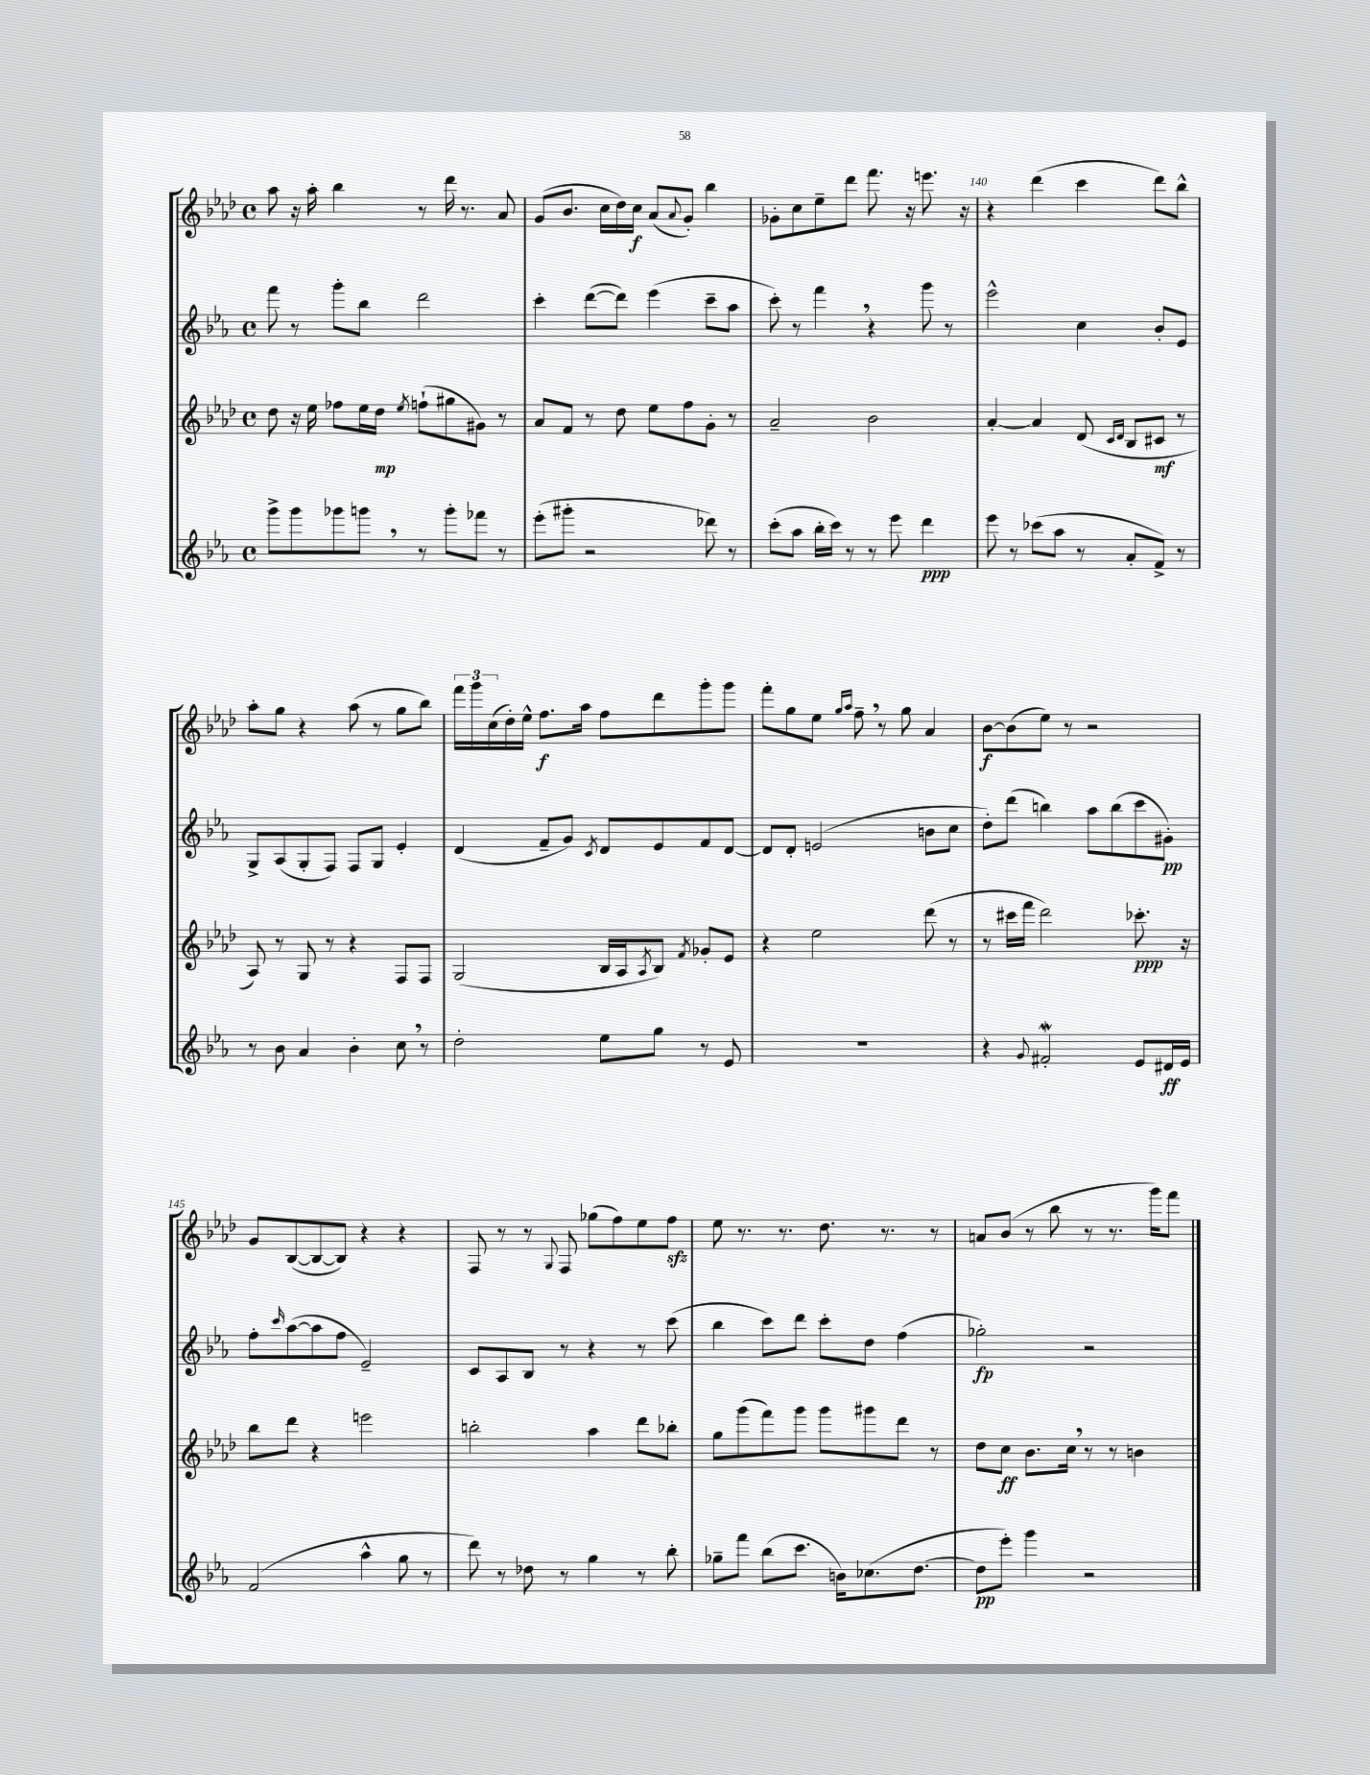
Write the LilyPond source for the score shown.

<<
\new StaffGroup <<
\new Staff = "s0" {
    \clef treble \key aes \major \defaultTimeSignature \time 4/4
    aes''8 r16 aes''16-. bes''4 r8 des'''16 r8. aes'8 |
    g'8( bes'8. c''16 des''16) c''16\f aes'8( \appoggiatura { aes'8 } g'8-.) bes''4 |
    ges'8-. c''8 ees''8-- des'''8 f'''8. r16 e'''8. r16 |
    r4 des'''4( c'''4 des'''8) bes''8-^ |
    aes''8-. g''8 r4 aes''8( r8 g''8 bes''8) |
    \tuplet 3/2 { f'''16 g'''16 c''16( } des''16-.) ees''16-^ f''8.\f aes''16 f''8 des'''8 g'''8-. g'''8 |
    f'''8-. g''8 ees''8 \grace { g''16 aes''16 } f''8-- \breathe r8 g''8 aes'4 |
    bes'8~\f bes'8( ees''8) r8 r2 |
    g'8 bes8~( bes8~ bes8) r4 r4 |
    f8 r8 r8 \appoggiatura { g8 } f8 ges''8( f''8) ees''8 f''8\sfz |
    ees''8 r8. r8. des''8. r8. r8 |
    a'8 bes'8( r8 bes''8 r8 r8. g'''16) f'''8 \bar "|." |
}
\new Staff = "s1" {
    \clef treble \key ees \major \defaultTimeSignature \time 4/4
    f'''8 r8 g'''8-. bes''8 d'''2 |
    c'''4-. d'''8~( d'''8) ees'''4( c'''8-- aes''8 |
    c'''8-.) r8 f'''4 \breathe r4 g'''8 r8 |
    ees'''2-^ c''4 bes'8-. ees'8 |
    g8-> aes8( g8-. f8) f8 g8 ees'4-. |
    d'4( f'8-- g'8) \acciaccatura { c'8 } d'8 ees'8 f'8 d'8~ |
    d'8 d'8-. e'2( b'8 c''8 |
    d''8-.) d'''8( b''4) aes''8 b''8( c'''8 gis'8-.\pp) |
    f''8-. \grace { c'''16 } aes''8~( aes''8 f''8 ees'2--) |
    c'8 aes8 bes8 r8 r4 r8 c'''8( |
    bes''4 c'''8) d'''8 c'''8-. d''8 f''4( |
    ges''2-.\fp) r2 \bar "|." |
}
\new Staff = "s2" {
    \clef treble \key aes \major \defaultTimeSignature \time 4/4
    des''8 r16 ees''16 fes''8 ees''16 des''16\mp \acciaccatura { ees''8 } f''8-!( gis''8 gis'8) r8 |
    aes'8 f'8 r8 des''8 ees''8 f''8 g'8-. r8 |
    aes'2-- bes'2 |
    aes'4~-. aes'4 des'8( \grace { c'16 des'16 } bes8 cis'8\mf r8 |
    aes8) r8 g8 r8 r4 f8 f8 |
    g2( bes16 aes16 \acciaccatura { aes8 } bes8) \acciaccatura { f'8 } ges'8-. ees'8 |
    r4 ees''2 des'''8( r8 |
    r8 cis'''16 f'''16 des'''2) ces'''8.-.\ppp r16 |
    bes''8 des'''8 r4 e'''2 |
    b''2-. aes''4 des'''8 bes''8-. |
    g''8 g'''8( f'''8) g'''8 g'''8 gis'''8 des'''8 r8 |
    des''8 c''8\ff bes'8. c''16 \breathe r8 r8 b'4 \bar "|." |
}
\new Staff = "s3" {
    \clef treble \key ees \major \defaultTimeSignature \time 4/4
    g'''8-> g'''8 ges'''8 g'''8 \breathe r8 g'''8-. fes'''8 r8 |
    ees'''8-.( gis'''8-. r2 des'''8) r8 |
    c'''8-.( aes''8 bes''16-. c'''16) r8 r8 ees'''8 d'''4\ppp |
    ees'''8 r8 ces'''8( aes''8 r8 aes'8-. f'8->) r8 |
    r8 bes'8 aes'4 bes'4-. c''8 \breathe r8 |
    d''2-. ees''8 g''8 r8 ees'8 |
    R1 |
    r4 \appoggiatura { g'8 } fis'2-.\mordent ees'8 dis'16\ff ees'16 |
    f'2( aes''4-^ g''8 r8 |
    d'''8) r8 des''8 r8 g''4 r8 bes''8-. |
    ges''8-- f'''8 bes''8( c'''8. b'16) ces''8.( d''8.~ |
    d''8\pp ees'''8-.) g'''4 r2 \bar "|." |
}
>>
>>
\layout { \context { \Score currentBarNumber = #137 \override BarNumber.break-visibility = ##(#f #t #t) barNumberVisibility = #(every-nth-bar-number-visible 5) } }
